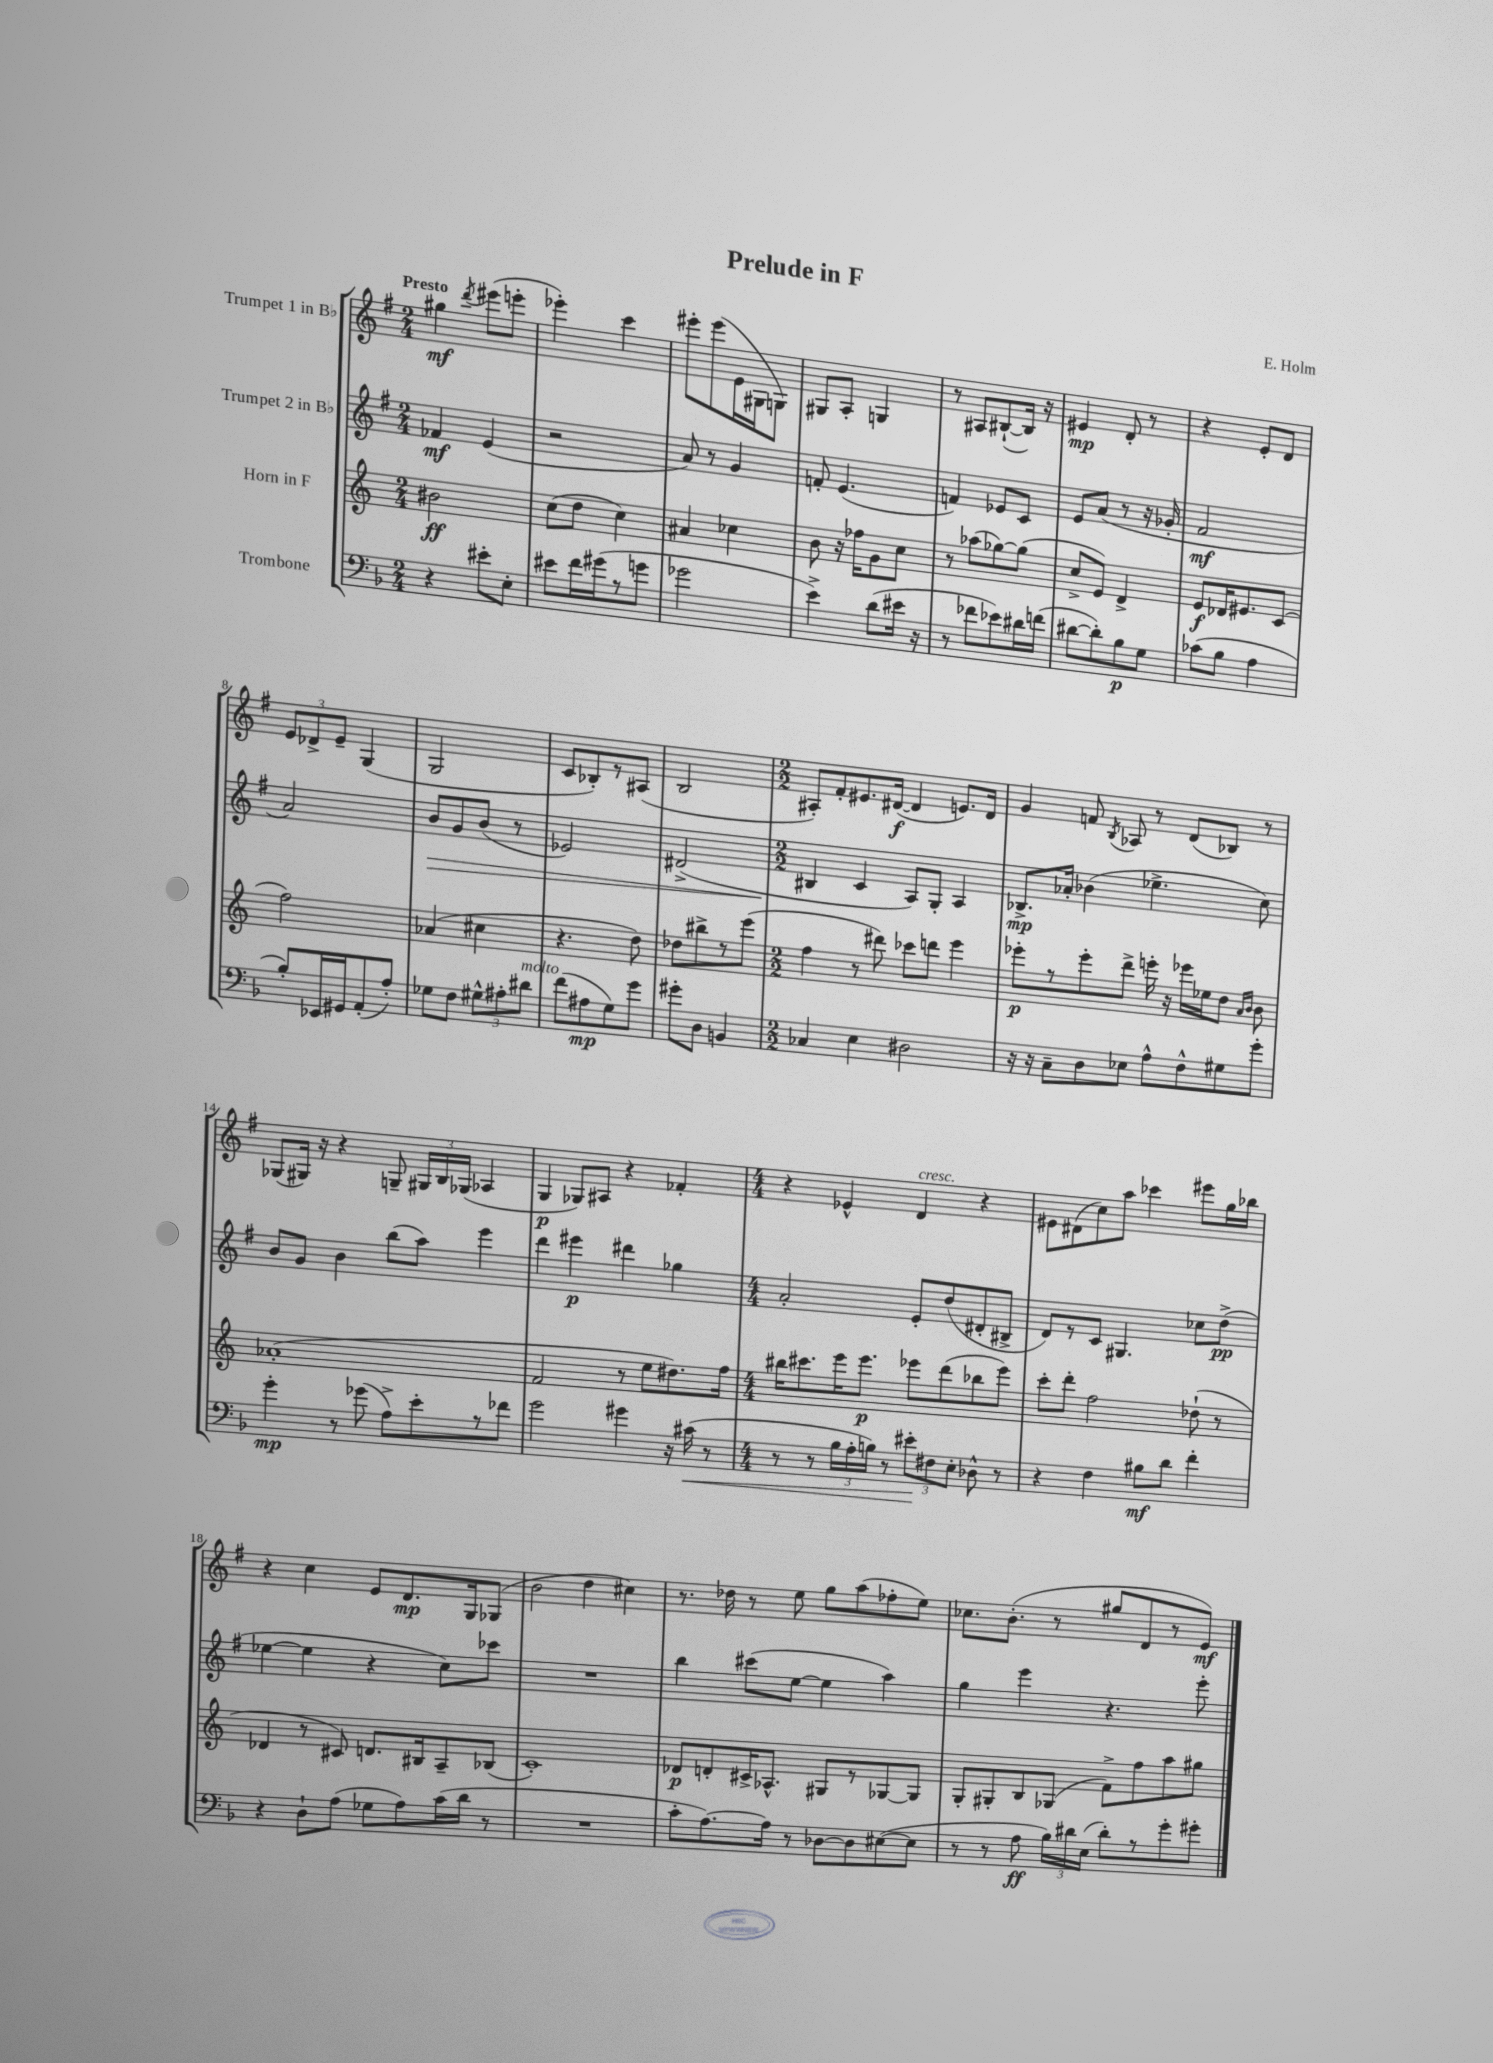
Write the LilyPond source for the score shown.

\header { title = "Prelude in F" composer = "E. Holm" }
<<
\new StaffGroup <<
\new Staff = "s0" \with { instrumentName = "Trumpet 1 in Bb" } {
    \clef treble \key g \major \numericTimeSignature \time 2/4 \tempo "Presto"
    \autoBeamOff gis''4\mf \acciaccatura { d'''8 } eis'''8[( e'''8]-. |
    ees'''4-.) c'''4 |
    eis'''8[-. eis'''8( e'16 gis16 g8]) |
    gis8[ a8]-. g4 |
    r8 ais8[ bis8~-!( bis16]) r16 |
    eis'4\mp d'8-. r8 |
    r4 e'8[-. d'8] |
    \tuplet 3/2 { e'8[ des'8-> e'8]-- } g4( |
    g2 |
    c'8[ bes8-.) r8 ais8]( |
    b2 |
    \numericTimeSignature \time 2/2 ais8[-.) fis'8-. eis'8. dis'16]~\f( dis'4 e'8.[) dis'16] |
    g'4 f'8 \acciaccatura { b8 } aes8 r8 d'8[( bes8]) r8 |
    ges8[( gis16]) r16 r4 g8-- \tuplet 3/2 { gis16[ b16 ges16]( } aes4 |
    g4\p ges8[) ais8] r4 fes'4-. |
    \numericTimeSignature \time 4/4 r4 ees'4-^ d'4^\markup { \italic "cresc." } r4 |
    eis'8[ dis'8( c''8) a''8] ces'''4 eis'''8[ g''16 bes''16] |
    r4 c''4 e'8[ d'8.\mp g16 ges8]( |
    b'2 d''4 cis''4) |
    r8. des''16 r8 e''8 g''8[ a''8( fes''8-. e''8]) |
    ces''8.[ b'8.]-.( r8 gis''8[ d'8 r8 e'8]\mf) \bar "|." |
}
\new Staff = "s1" \with { instrumentName = "Trumpet 2 in Bb" } {
    \clef treble \key g \major \numericTimeSignature \time 2/4
    \autoBeamOff fes'4\mf e'4( |
    r2 |
    a'8) r8 g'4 |
    f'8-. e'4.( |
    f'4) ees'8[ c'8] |
    e'8[ a'8]( r8 r16 ges'16-. |
    fis'2\mf |
    a'2) |
    b'8[\> g'8 b'8]( r8 |
    ees'2) |
    dis'2->( |
    \numericTimeSignature \time 2/2 bis4\! c'4 a8[) g8]-. a4 |
    bes8.[->\mp aes'16]-. bes'4( ees''4.-> c''8) |
    b'8[ g'8] b'4 b''8[( a''8]) e'''4 |
    d'''4 eis'''4\p dis'''4 ges''4 |
    \numericTimeSignature \time 4/4 a'2-. e'8[-. d''8( dis'8-. bis8]-> |
    d'8[) r8 c'8] gis4. ces''8[ d''8]->\pp( |
    ees''4~ ees''4 r4 c''8[) ces'''8] |
    R1 |
    b''4 cis'''8[( e''8]~ e''4 a''4) |
    g''4 e'''4 r4. e'''8-. \bar "|." |
}
\new Staff = "s2" \with { instrumentName = "Horn in F" } {
    \clef treble \key c \major \numericTimeSignature \time 2/4
    \autoBeamOff bis'2\ff |
    c''8[( d''8] c''4) |
    ais'4 ces''4 |
    b'8 r16 fes''16[ g'8 c''8] |
    r8 aes''8[( ges''8~) ges''8]( |
    c''8[-> e'8]) d'4-> |
    e'8[\f des'16 eis'8. c'8]( |
    f''2) |
    aes'4( cis''4 |
    r4. d''8) |
    des''8[ bis''8-> r8 e'''8]( |
    \numericTimeSignature \time 2/2 f''4 r8 dis'''8) ces'''8[ d'''8] e'''4 |
    ees'''8[-.\p r8 ees'''8-. d'''8]-> e'''16-. r16 ees'''16[ ees''16 d''8] \grace { a'16[ b'16] } b'8 |
    aes'1-.( |
    f'2 r8 e''8[ dis''8.) f''16] |
    \numericTimeSignature \time 4/4 bis''16[ cis'''8. e'''16 e'''8.]\p ees'''8[ d'''8( bes''8 ees'''8]) |
    c'''8[-. d'''8]-. f''2 des''8-!( r8 |
    des'4 r8 cis'8) d'8.[ bis16 a8-- bes8]( |
    c'1-.) |
    des'8[\p d'8-. cis'16-> aes8.]-^ gis8[ r8 ges8~ ges8] |
    g8[-. gis8-. b8 ges8]( f'8[->) f''8 a''8 gis''8] \bar "|." |
}
\new Staff = "s3" \with { instrumentName = "Trombone" } {
    \clef bass \key f \major \numericTimeSignature \time 2/4
    \autoBeamOff r4 eis'8[-. e8]-. |
    eis'8[ f'16 gis'16( r8 g'8] |
    ges'2 |
    e'4->) d'8[( eis'16] r16 |
    r8 fes'8[ ees'8) dis'16 f'16]( |
    dis'8[~ dis'8-.) bes8\p g8] |
    ces'8[( bes8] a4 |
    bes8[-.) ees,16 gis,16 a,8-.( a8]-.) |
    ges8[ f8] \tuplet 3/2 { gis8[-^ ais8-. dis'8]^\markup { \italic "molto" } } |
    f'8[( ais8\mp g8) g'8] |
    gis'8[-. d8] b,4 |
    \numericTimeSignature \time 2/2 ces4 e4 dis2 |
    r16 r16 c8[-- d8 ees8] a8[-^ f8-^ gis8 g'8]-. |
    g'4-.\mp r8 ges'8( a8[->) e'8-. r8 fes'8] |
    g'2 gis'4 r16 cis'16\<( r8 |
    \numericTimeSignature \time 4/4 r8 r8 \tuplet 3/2 { bes16[ a16-. b16]) } r8 \tuplet 3/2 { eis'8[-.\! fis8 e8]-. } des8-^ r8 |
    r4 f4 bis8[\mf d'8] f'4-. |
    r4 d8[-! a8]( ges8[ a8) c'16( d'16] r8 |
    R1 |
    c'8[-. a8.~) a16] r8 des8[~ des8 eis8~( eis8] |
    r8 r8 a8\ff \tuplet 3/2 { bes16[) dis'16 e16]( } dis'8[-.) r8 g'8-. gis'8]-. \bar "|." |
}
>>
>>
